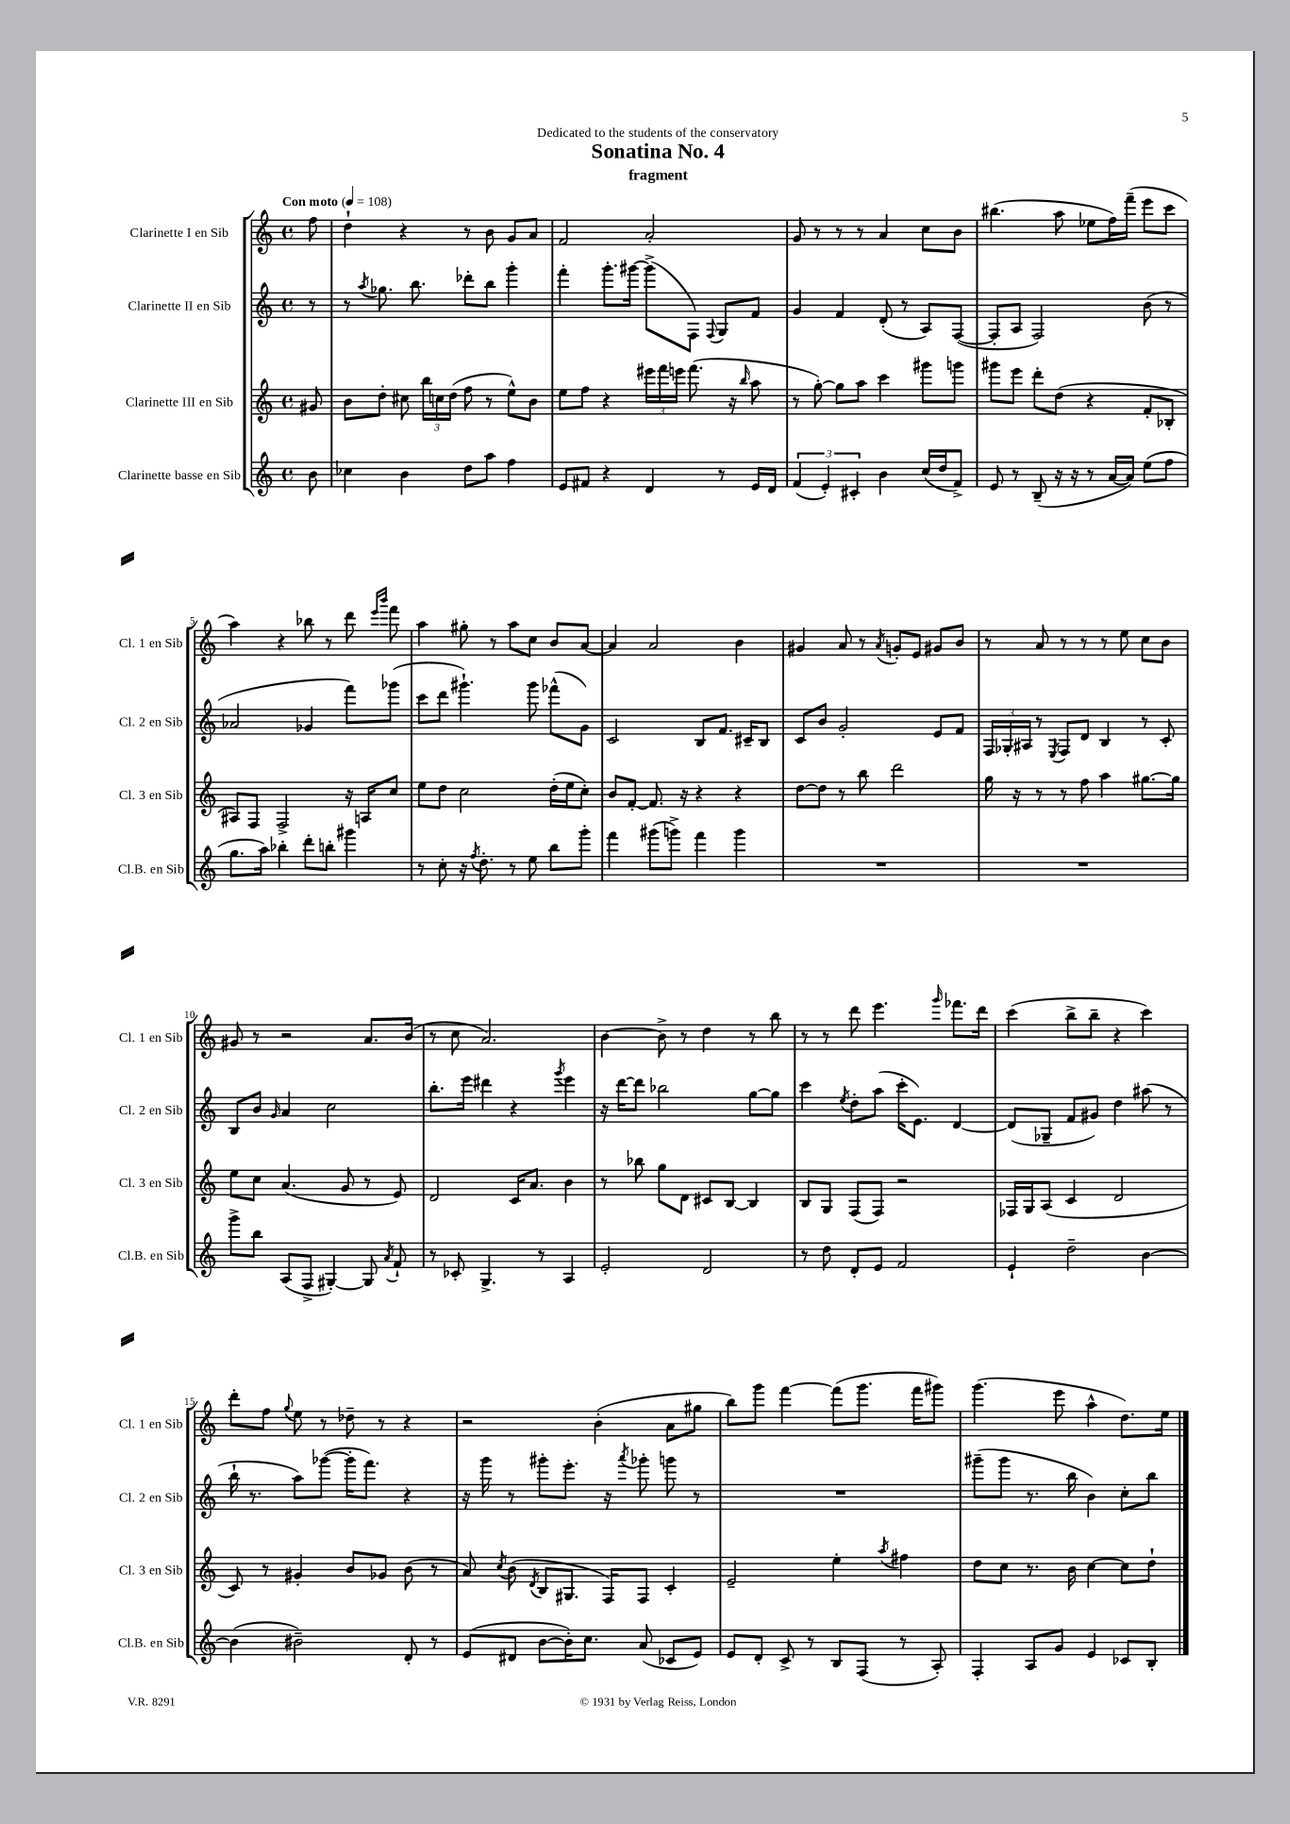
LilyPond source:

\header { title = "Sonatina No. 4" subtitle = "fragment" dedication = "Dedicated to the students of the conservatory" }
<<
\new StaffGroup <<
\new Staff = "s0" \with { instrumentName = "Clarinette I en Sib" shortInstrumentName = "Cl. 1 en Sib" } {
    \clef treble \key c \major \defaultTimeSignature \time 4/4 \partial 8 \tempo "Con moto" 4 = 108
    \autoBeamOff f''8 |
    d''4-! r4 r8 b'8 g'8[ a'8] |
    f'2 a'2-. |
    g'8 r8 r8 r8 a'4 c''8[ b'8] |
    bis''4.( a''8 ees''8[ f''16) f'''16]--( e'''8[ c'''8] |
    a''4) r4 bes''8 r8 d'''8 \grace { e'''16[ b'''16] } f'''8 |
    a''4 gis''8-. r8 a''8[ c''8] b'8[ a'8]~ |
    a'4 a'2 b'4 |
    gis'4 a'8 r8 \acciaccatura { a'8 } g'8[-. e'8] gis'8[ b'8] |
    r8 a'8 r8 r8 r8 e''8 c''8[ b'8] |
    gis'8 r8 r2 a'8.[ b'16]( |
    r8 c''8 a'2.) |
    b'4~ b'8-> r8 d''4 r8 b''8 |
    r8 r8 d'''8 e'''4. \grace { g'''16 } fes'''8.[ d'''16] |
    c'''4( b''8[-> b''8]-- r4 c'''4) |
    d'''8[-. f''8] \appoggiatura { g''8 } e''8 r8 des''8-- r8 r4 |
    r2 b'4-.( a'8[ gis''8] |
    b''8[) g'''8] f'''4~ f'''8[( g'''8.] f'''16[ gis'''8]) |
    g'''4.( e'''8 a''4-^ d''8.[) e''16] \bar "|." |
}
\new Staff = "s1" \with { instrumentName = "Clarinette II en Sib" shortInstrumentName = "Cl. 2 en Sib" } {
    \clef treble \key c \major \defaultTimeSignature \time 4/4 \partial 8
    \autoBeamOff r8 |
    r8 \acciaccatura { a''8 } ges''8. b''8. des'''8[-. b''8] g'''4-. |
    f'''4-. g'''8.[-. gis'''16]~ gis'''8[->( f8]) \appoggiatura { f8 } g8[ f'8] |
    g'4 f'4 d'8-.( r8 a8[) f8]~( |
    f8[-. a8] f2) b'8( r8 |
    aes'2 ges'4 f'''8[) ges'''8]( |
    c'''8[ d'''8] gis'''4.-!) gis'''8 fes'''8[-^( g'8]) |
    c'2 b8[ f'8.] cis'16[-- b8] |
    c'8[ b'8] g'2-. e'8[ f'8] |
    \tuplet 3/2 { f16[ ges16-. ais16] } r8 \acciaccatura { e8 } f8[ d'8] b4 r8 c'8-. |
    b8[ b'8] \grace { g'16 } a'4 c''2 |
    b''8.[-. e'''16] dis'''4 r4 \acciaccatura { g'''8 } e'''4 |
    r16 d'''16[~ d'''8] bes''2 g''8[~ g''8] |
    c'''4 \acciaccatura { e''8 } d''8[-. a''8]( c'''16[-. e'8.]) d'4~ |
    d'8[( ges8]-- f'8[ gis'8]) d''4 ais''8( r8 |
    b''16-! r8. a''8[) ges'''8]~( ges'''16[-. f'''8.]) r4 |
    r16 g'''16 r8 gis'''8[-. e'''8.]-. r16 \acciaccatura { a'''8 } ges'''8-. g'''8 r8 |
    R1 |
    gis'''8[--( gis'''8] r8. b''16 b'4) c''8[-. b''8] \bar "|." |
}
\new Staff = "s2" \with { instrumentName = "Clarinette III en Sib" shortInstrumentName = "Cl. 3 en Sib" } {
    \clef treble \key c \major \defaultTimeSignature \time 4/4 \partial 8
    \autoBeamOff gis'8 |
    b'8[ d''8]-. cis''8 \tuplet 3/2 { b''16[ c''16 d''16]( } f''8 r8 e''8[-^) b'8] |
    e''8[ f''8] r4 \tuplet 3/2 { eis'''16[ f'''16 e'''16] } f'''8.( r16 \grace { b''16 } a''8 |
    r8 g''8~-.) g''8[ a''8] c'''4 gis'''8[ g'''8] |
    gis'''8[ e'''8] d'''8[-. d''8]( r4 f'8[-. bes8]-. |
    ais8[) f8] f2-> r16 a16[ c''8] |
    e''8[ d''8] c''2 d''16[-.( e''16 c''8]-.) |
    b'8[ f'8]~-. f'8. r16 r4 r4 |
    d''8[~ d''8] r8 b''8 d'''2 |
    g''16 r16 r8 r8 f''8 a''4 gis''8.[~ gis''16] |
    e''8[ c''8] a'4.( g'8 r8 e'8) |
    d'2 c'16[ a'8.] b'4 |
    r8 bes''8 g''8[ d'8] cis'8[ b8]~ b4 |
    b8[ g8] f8[( f8]) r2 |
    fes16[ g16 a8]( c'4 d'2 |
    c'8) r8 gis'4-. b'8[ ges'8] b'8( r8 |
    a'8) \acciaccatura { c''8 } b'8( \acciaccatura { d'8 } b8[ gis8.] f16[) f8] c'4-. |
    e'2-- e''4-. \acciaccatura { a''8 } fis''4 |
    d''8[ c''8] r8. b'16 c''4~ c''8[ d''8]-! \bar "|." |
}
\new Staff = "s3" \with { instrumentName = "Clarinette basse en Sib" shortInstrumentName = "Cl.B. en Sib" } {
    \clef treble \key c \major \defaultTimeSignature \time 4/4 \partial 8
    \autoBeamOff b'8 |
    ces''4 b'4 d''8[ a''8] f''4 |
    e'8[ fis'8] r4 d'4 r8 e'16[ d'16] |
    \tuplet 3/2 { f'4( e'4-.) cis'4-. } b'4 c''16[( d''16 f'8]->) |
    e'8 r8 b8--( r16 r16 r8 a'16[~ a'16]) e''8[( f''8] |
    g''8.[ a''16]) bes''4-. d'''8[-. b''8]-. gis'''4 |
    r8 c''8-. r16 \acciaccatura { f''8 } d''8.-. r8 e''8 b''8[ g'''8]-. |
    f'''4 gis'''8[( g'''8]->) f'''4 g'''4 |
    R1 |
    R1 |
    g'''8[-> b''8] a8[( f8]-> gis4~-.) gis8 \acciaccatura { a'8 } f'8-! |
    r8 ces'8-. g4.-> r8 a4 |
    e'2-. d'2 |
    r8 d''8 d'8[-. e'8] f'2 |
    e'4-! d''2-- b'4~ |
    b'4( bis'2--) d'8-. r8 |
    e'8[( dis'8] b'8[~ b'16-.) c''8.] a'8( ces'8[ e'8]) |
    e'8[ d'8]-. c'8-> r8 b8[ f8]( r8 a8-.) |
    f4-. a8[ g'8] e'4 ces'8[ b8]-. \bar "|." |
}
>>
>>
